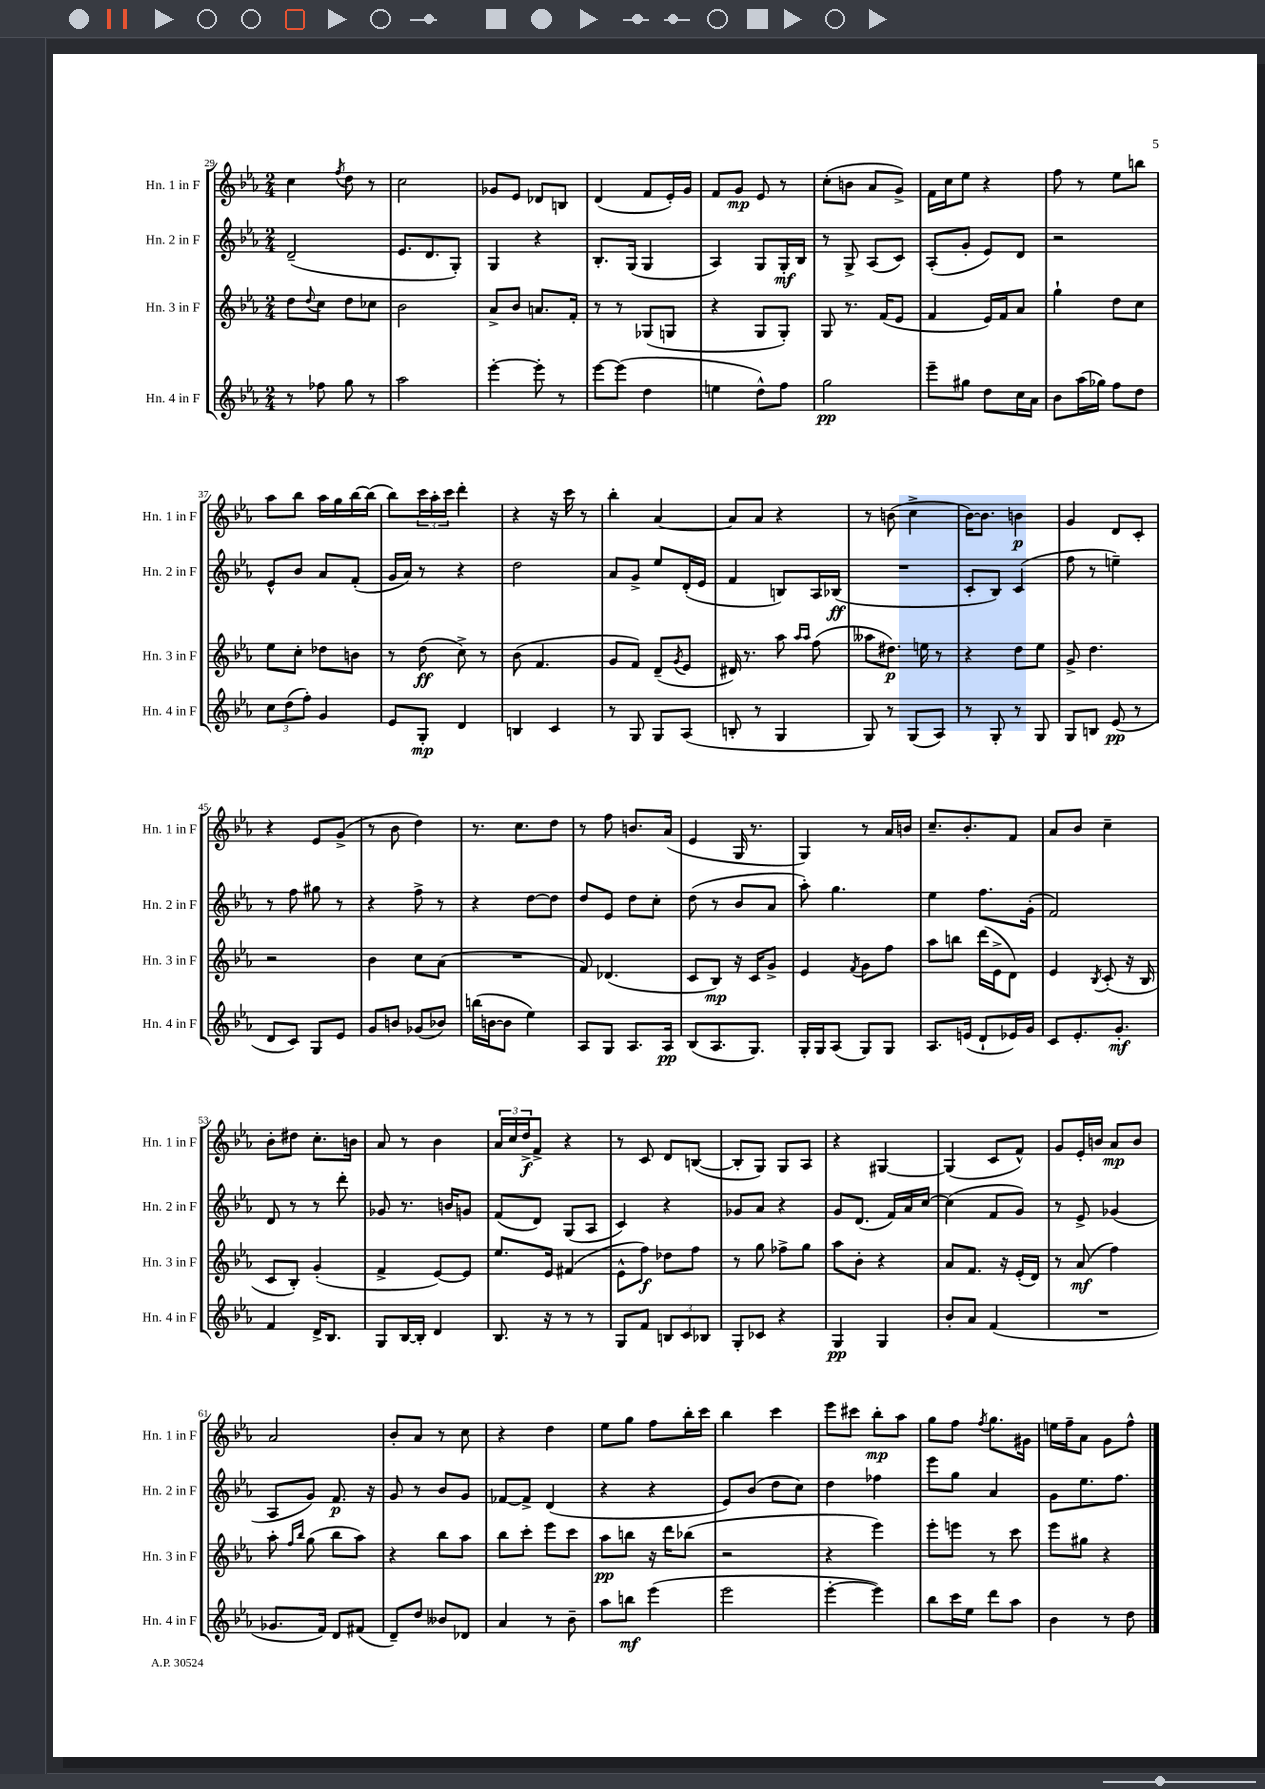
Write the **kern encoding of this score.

**kern	**kern	**kern	**kern
*staff4	*staff3	*staff2	*staff1
*clefG2	*clefG2	*clefG2	*clefG2
*k[b-e-a-]	*k[b-e-a-]	*k[b-e-a-]	*k[b-e-a-]
*M2/4	*M2/4	*M2/4	*M2/4
8r	8dd	(2d~	4cc
.	8qqdd	.	.
8ff-	8cc	.	.
.	.	.	8qff
8gg	8dd	.	8dd
8r	8cc-	.	8r
=	=	=	=
2aa-	2b-	8.e-	2cc
.	.	8.d	.
.	.	8G')	.
=	=	=	=
[4eee-'	8a-^	4G	8g-
.	8b-	.	8e-
8eee-']	8.a	4r	8d-
8r	.	.	8B
.	16f'	.	.
=	=	=	=
[8eee-	8r	8.B-'	(4d
(8eee-]	8r	.	.
.	.	(16G	.
4dd	(8G-	4G	8f
.	8G	.	16e-')
.	.	.	16g
=	=	=	=
4ee	4r	4A-)	8f
.	.	.	8g
8dd^^)	8G	8G	8e-
8ff	8G')	16G'	8r
.	.	16B-	.
=	=	=	=
2gg	8G	8r	(8cc'
.	8.r	8G^	8b
.	.	(8A-	8a-
.	(16f	.	.
.	8e-	8c)	8g^)
=	=	=	=
8eee-~	4f	(8A-'	16f
.	.	.	16cc
8gg#	.	8g'	8ee-
8dd	16e-)	8e-)	4r
.	16f	.	.
16cc	8a-	8d	.
16a-	.	.	.
=	=	=	=
8b-	4gg`	2r	8ff
(16aa-	.	.	8r
16gg-)	.	.	.
8ff	8dd	.	8ee-
8dd	8cc	.	8bb
=	=	=	=
12cc	8ee-	8e-^^	8aa-
(12dd	.	.	.
.	8cc'	8b-	8bb-
12ff')	.	.	.
4g	8dd-	8a-	16aa-
.	.	.	16gg
.	8b	(8f'	[16bb-
.	.	.	(16bb-]
=	=	=	=
8e-	8r	16g	8bb-)
.	.	16a-)	.
8G'	(8dd	8r	24ccc
.	.	.	24aa-'
.	.	.	24ccc
4d	8cc^)	4r	4ddd'
.	8r	.	.
=	=	=	=
4B	(8b-	2dd	4r
.	4.f	.	.
4c	.	.	16r
.	.	.	16ccc
.	.	.	8r
=	=	=	=
8r	8g	8a-	4bb-'
8G	8f)	8g^	.
8G	(8d~	8ee-	[4a-
.	8qg	.	.
(8A-	8e-	(16d'	.
.	.	16e-	.
=	=	=	=
8B'	16d#)	4f	8a-]
.	8.r	.	.
8r	.	.	8a-
4G	8aa-	8B)	4r
.	16qqaa-	.	.
.	16qqaa-	.	.
.	(8ff	16A-	.
.	.	(16B-	.
=	=	=	=
8G)	8aa--	2r	8r
8r	8.dd#)	.	(8b
(8G	.	.	4cc^
.	16ee	.	.
8A-)	8r	.	.
=	=	=	=
8r	4r	8c'	[16b-)
.	.	.	8.b-]
8G'	.	8B-)	.
8r	8dd	(4c	4b
8G	8ee-	.	.
=	=	=	=
8G	8g^	8ff	4g
8B	4.dd	8r	.
(8e-	.	4ee~)	8d
8r	.	.	8c'
=	=	=	=
8d	2r	8r	4r
8c)	.	8ff	.
8G	.	8gg#	8e-
8e-	.	8r	(8g^
=	=	=	=
8g	4b-	4r	8r
8b	.	.	8b-
(8g-	8cc	8ff^	4dd)
8b-)	(8a-	8r	.
=	=	=	=
(16bb	2r	4r	8.r
[16b	.	.	.
8b]	.	.	.
.	.	.	8.cc
4ee-)	.	[8dd	.
.	.	8dd]	8dd
=	=	=	=
8A-	8f)	8dd	8r
8G	(4.d-	8e-	8ff
8.A-	.	8dd	8.b
.	.	8cc'	.
16A-	.	.	(16a-
=	=	=	=
(8B-	8c	(8dd	4e-
8.A-	8B-)	8r	.
.	16r	8b-	16G
8.G)	16c	.	8.r
.	8g^	8a-	.
=	=	=	=
16G'	4e-	8aa-')	4G)
16G	.	.	.
(8A-	.	4.gg	.
.	8qf	.	.
8G)	8g	.	8r
8G	8ff	.	16a-
.	.	.	16b
=	=	=	=
8.A-	8aa-	4ee-	8.cc~
.	8bb	.	.
(16e	.	.	8.b-'
8d`	(16ddd	8.ff	.
.	16e-^	.	.
16e-)	8d)	.	8f
16g	.	(16g'	.
=	=	=	=
8c	4e-	2f)	8a-
8.e-'	.	.	8b-
.	8qB-	.	.
.	(8c'	.	4cc~
8.g'	.	.	.
.	16r	.	.
.	16B-	.	.
=	=	=	=
4f	8c	8d	8b-'
.	8B-')	8r	8dd#
16d^	(4g'	8r	8.cc'
8.B-	.	.	.
.	.	8ddd'	.
.	.	.	16b
=	=	=	=
8G	4f^	8g-	8a-
[16B-	.	8.r	8r
16B-']	.	.	.
4d	[8e-)	.	4b-
.	.	16b	.
.	8e-]	8g	.
=	=	=	=
8.B-	8.ee-	(8f	24a-
.	.	.	24cc
.	.	.	24dd^
.	.	8d)	8f^
16r	16e-	.	.
8r	(4f#	(8G	4r
8r	.	8A-	.
=	=	=	=
8G	8e-^^	4c)	8r
8f	8ff)	.	8c
12B	8dd-	4r	8d
12c	.	.	.
.	8ff	.	([8B
12B-	.	.	.
=	=	=	=
8G'	8r	8g-	8B']
8c-	8gg	8a-	8G)
4r	8ff-^	4r	8G
.	8gg	.	8A-
=	=	=	=
4G	8aa-	8g	4r
.	8b-'	(8.d	.
4G	4r	.	[4G#
.	.	16f)	.
.	.	16a-	.
.	.	[16cc	.
=	=	=	=
8b-'	8a-	(4cc]	(4G#]
8a-	8.f	.	.
(4f	.	8f	8c
.	16r	.	.
.	(16e-'	8g)	8f^^)
.	16d)	.	.
=	=	=	=
2r	8r	8r	8g
.	(8a-	8e-^	16e-'
.	.	.	16b
.	4ff)	(4g-	8a-
.	.	.	8b
=	=	=	=
8.g-	8aa-'	8A-	2a-
.	16qqff	.	.
.	16qqbb-	.	.
.	(8gg	8g)	.
16f)	.	.	.
8d	8bb-	8.f	.
(8f#	8aa-)	.	.
.	.	16r	.
=	=	=	=
8d~)	4r	8g	8b-'
8dd	.	8r	8a-
8b--	8bb-	8b-	8r
8d-	8aa-	8g	8cc
=	=	=	=
4a-	8bb-	[8f-	4r
.	8ccc'	8f-^]	.
8r	8eee-	(4d	4dd
8b-~	8ccc	.	.
=	=	=	=
8aa-	8aa-	4r	8ee-
8bb	8bb	.	8gg
(4eee-	16r	4r	8ff
.	16ddd	.	.
.	(8bb-	.	16bb-'
.	.	.	16ccc
=	=	=	=
2eee-	2r	8e-)	4bb-
.	.	(8b-	.
.	.	8dd	4ccc
.	.	8cc)	.
=	=	=	=
[4eee-'	4r	4dd	8eee-
.	.	.	8ccc#
4eee-])	4eee-)	4ff-	8bb-'
.	.	.	8aa-
=	=	=	=
8bb-	8eee-'	8eee-	8gg
16ccc	8eee	8gg	8ff
16ee-	.	.	.
.	.	.	8qff
8ddd	8r	4a-	8.gg
8aa-	8ccc	.	.
.	.	.	16g#
=	=	=	=
4b-	8eee-	8g	16ee
.	.	.	16ff~
.	8gg#	8.ee-	8a-
8r	4r	.	8g
.	.	8.ff	.
8dd	.	.	8ff^^
==	==	==	==
*-	*-	*-	*-
